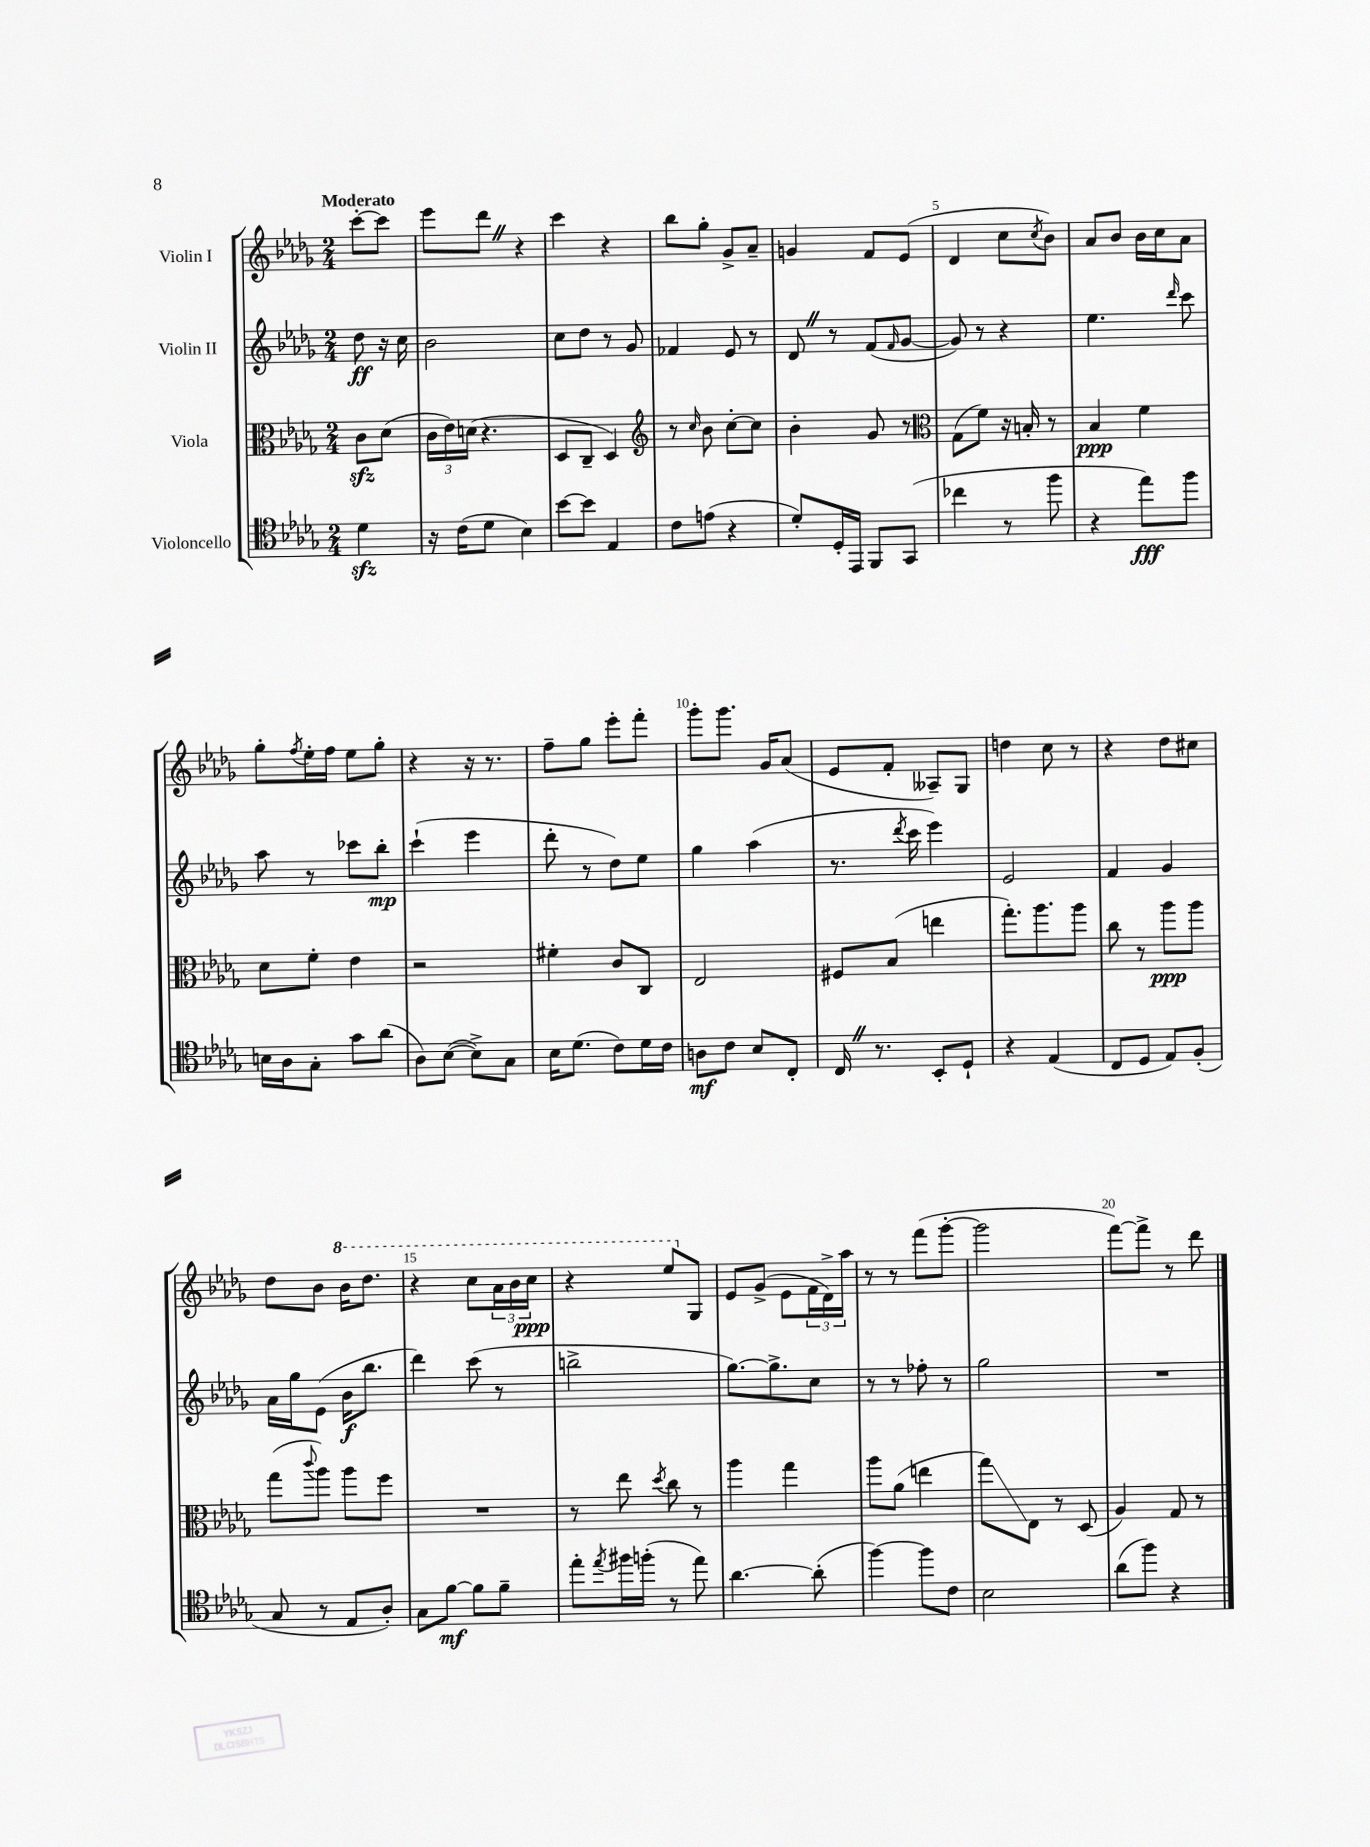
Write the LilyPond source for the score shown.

<<
\new StaffGroup <<
\new Staff = "s0" \with { instrumentName = "Violin I" } {
    \clef treble \key des \major \numericTimeSignature \time 2/4 \partial 4 \tempo "Moderato"
    c'''8~-. c'''8 |
    ees'''8 des'''8 \once \override BreathingSign.text = \markup { \musicglyph "scripts.caesura.straight" } \breathe r4 |
    c'''4 r4 |
    bes''8 ges''8-. ges'8-> aes'8-- |
    g'4 f'8 ees'8( |
    des'4 c''8 \acciaccatura { c''8 } bes'8) |
    aes'8 bes'8 bes'16 c''16 aes'8 |
    ges''8-. \acciaccatura { f''8 } ees''16-. f''16 ees''8 ges''8-. |
    r4 r16 r8. |
    f''8-- ges''8 ees'''8-. f'''8-. |
    ges'''8-. ges'''8. ges'16 aes'8( |
    ees'8 f'8-. aeses8--) ges8 |
    d''4 c''8 r8 |
    r4 des''8 cis''8 |
    des''8 bes'8 \ottava #1 bes''16 des'''8. |
    r4 c'''8 \tuplet 3/2 { aes''16 bes''16 c'''16\ppp } |
    r4 ees'''8 \ottava #0 ges8 |
    ees'8 ges'8->( ees'8 \tuplet 3/2 { f'16 des'16->) aes''16 } |
    r8 r8 f'''8( ges'''8~-. |
    ges'''2 |
    f'''8~) f'''8-> r8 des'''8 \bar "|." |
}
\new Staff = "s1" \with { instrumentName = "Violin II" } {
    \clef treble \key des \major \numericTimeSignature \time 2/4 \partial 4
    des''8\ff r16 c''16 |
    bes'2 |
    c''8 des''8 r8 ges'8 |
    fes'4 ees'8 r8 |
    des'8 \once \override BreathingSign.text = \markup { \musicglyph "scripts.caesura.straight" } \breathe r8 f'8( \grace { f'16 } ges'8~ |
    ges'8) r8 r4 |
    ees''4. \grace { des'''16 } c'''8 |
    aes''8 r8 ces'''8 bes''8-.\mp |
    c'''4-!( ees'''4 |
    des'''8-. r8 des''8) ees''8 |
    ges''4 aes''4( |
    r8. \acciaccatura { des'''8 } c'''16 ees'''4) |
    ees'2 |
    f'4 ges'4 |
    aes'16 ges''16 ees'8( bes'16\f bes''8. |
    des'''4) c'''8( r8 |
    b''2-> |
    ges''8.~) ges''8.-> c''8 |
    r8 r8 fes''8-. r8 |
    ges''2 |
    R2 \bar "|." |
}
\new Staff = "s2" \with { instrumentName = "Viola" } {
    \clef alto \key des \major \numericTimeSignature \time 2/4 \partial 4
    c'8\sfz des'8( |
    \tuplet 3/2 { c'16 ees'16) d'16( } r4. |
    des8 c8-- des4) |
    \clef treble r8 \grace { c''16 } bes'8 c''8~-. c''8 |
    bes'4-. ges'8 r8 |
    \clef alto ges8( f'8) r16 b16-. r8 |
    bes4\ppp f'4 |
    des'8 f'8-. ees'4 |
    r2 |
    fis'4-. c'8 c8 |
    ees2 |
    fis8 bes8( e''4 |
    ges''8.-.) aes''8. aes''8 |
    c''8 r8 aes''8\ppp aes''8 |
    ges''8( \appoggiatura { c'''8 } aes''8) aes''8 f''8 |
    R2 |
    r8 ees''8 \acciaccatura { des''8 } c''8 r8 |
    aes''4 ges''4 |
    aes''8 aes'8( e''4 |
    ges''8\glissando) ees8 r8 des8( |
    aes4) ges8 r8 \bar "|." |
}
\new Staff = "s3" \with { instrumentName = "Violoncello" } {
    \clef tenor \key des \major \numericTimeSignature \time 2/4 \partial 4
    des'4\sfz |
    r16 c'16( des'8 bes4) |
    bes'8~ bes'8 ees4 |
    c'8 e'8( r4 |
    des'8-.) des16-. ees,16 f,8 ges,8( |
    ces''4 r8 f''8 |
    r4 ees''8\fff) f''8 |
    b16 aes16 ges8-. ges'8 aes'8( |
    aes8) bes8~( bes8->) ges8 |
    bes16 des'8.( c'8) des'16 c'16 |
    a8\mf c'8 bes8 c8-. |
    c16 \once \override BreathingSign.text = \markup { \musicglyph "scripts.caesura.straight" } \breathe r8. bes,8-. des8-! |
    r4 ees4( |
    c8 des8 ees8) f8-.( |
    ges8 r8 ees8 aes8-.) |
    ges8 f'8~\mf f'8 f'8-- |
    ees''8-. \acciaccatura { ees''8 } fis''16 f''16-.( r8 ees''8) |
    aes'4.~ aes'8-.( |
    f''4~) f''8 c'8 |
    bes2 |
    aes'8( f''8) r4 \bar "|." |
}
>>
>>
\layout { \context { \Score \override BarNumber.break-visibility = ##(#f #t #t) barNumberVisibility = #(every-nth-bar-number-visible 5) } }
